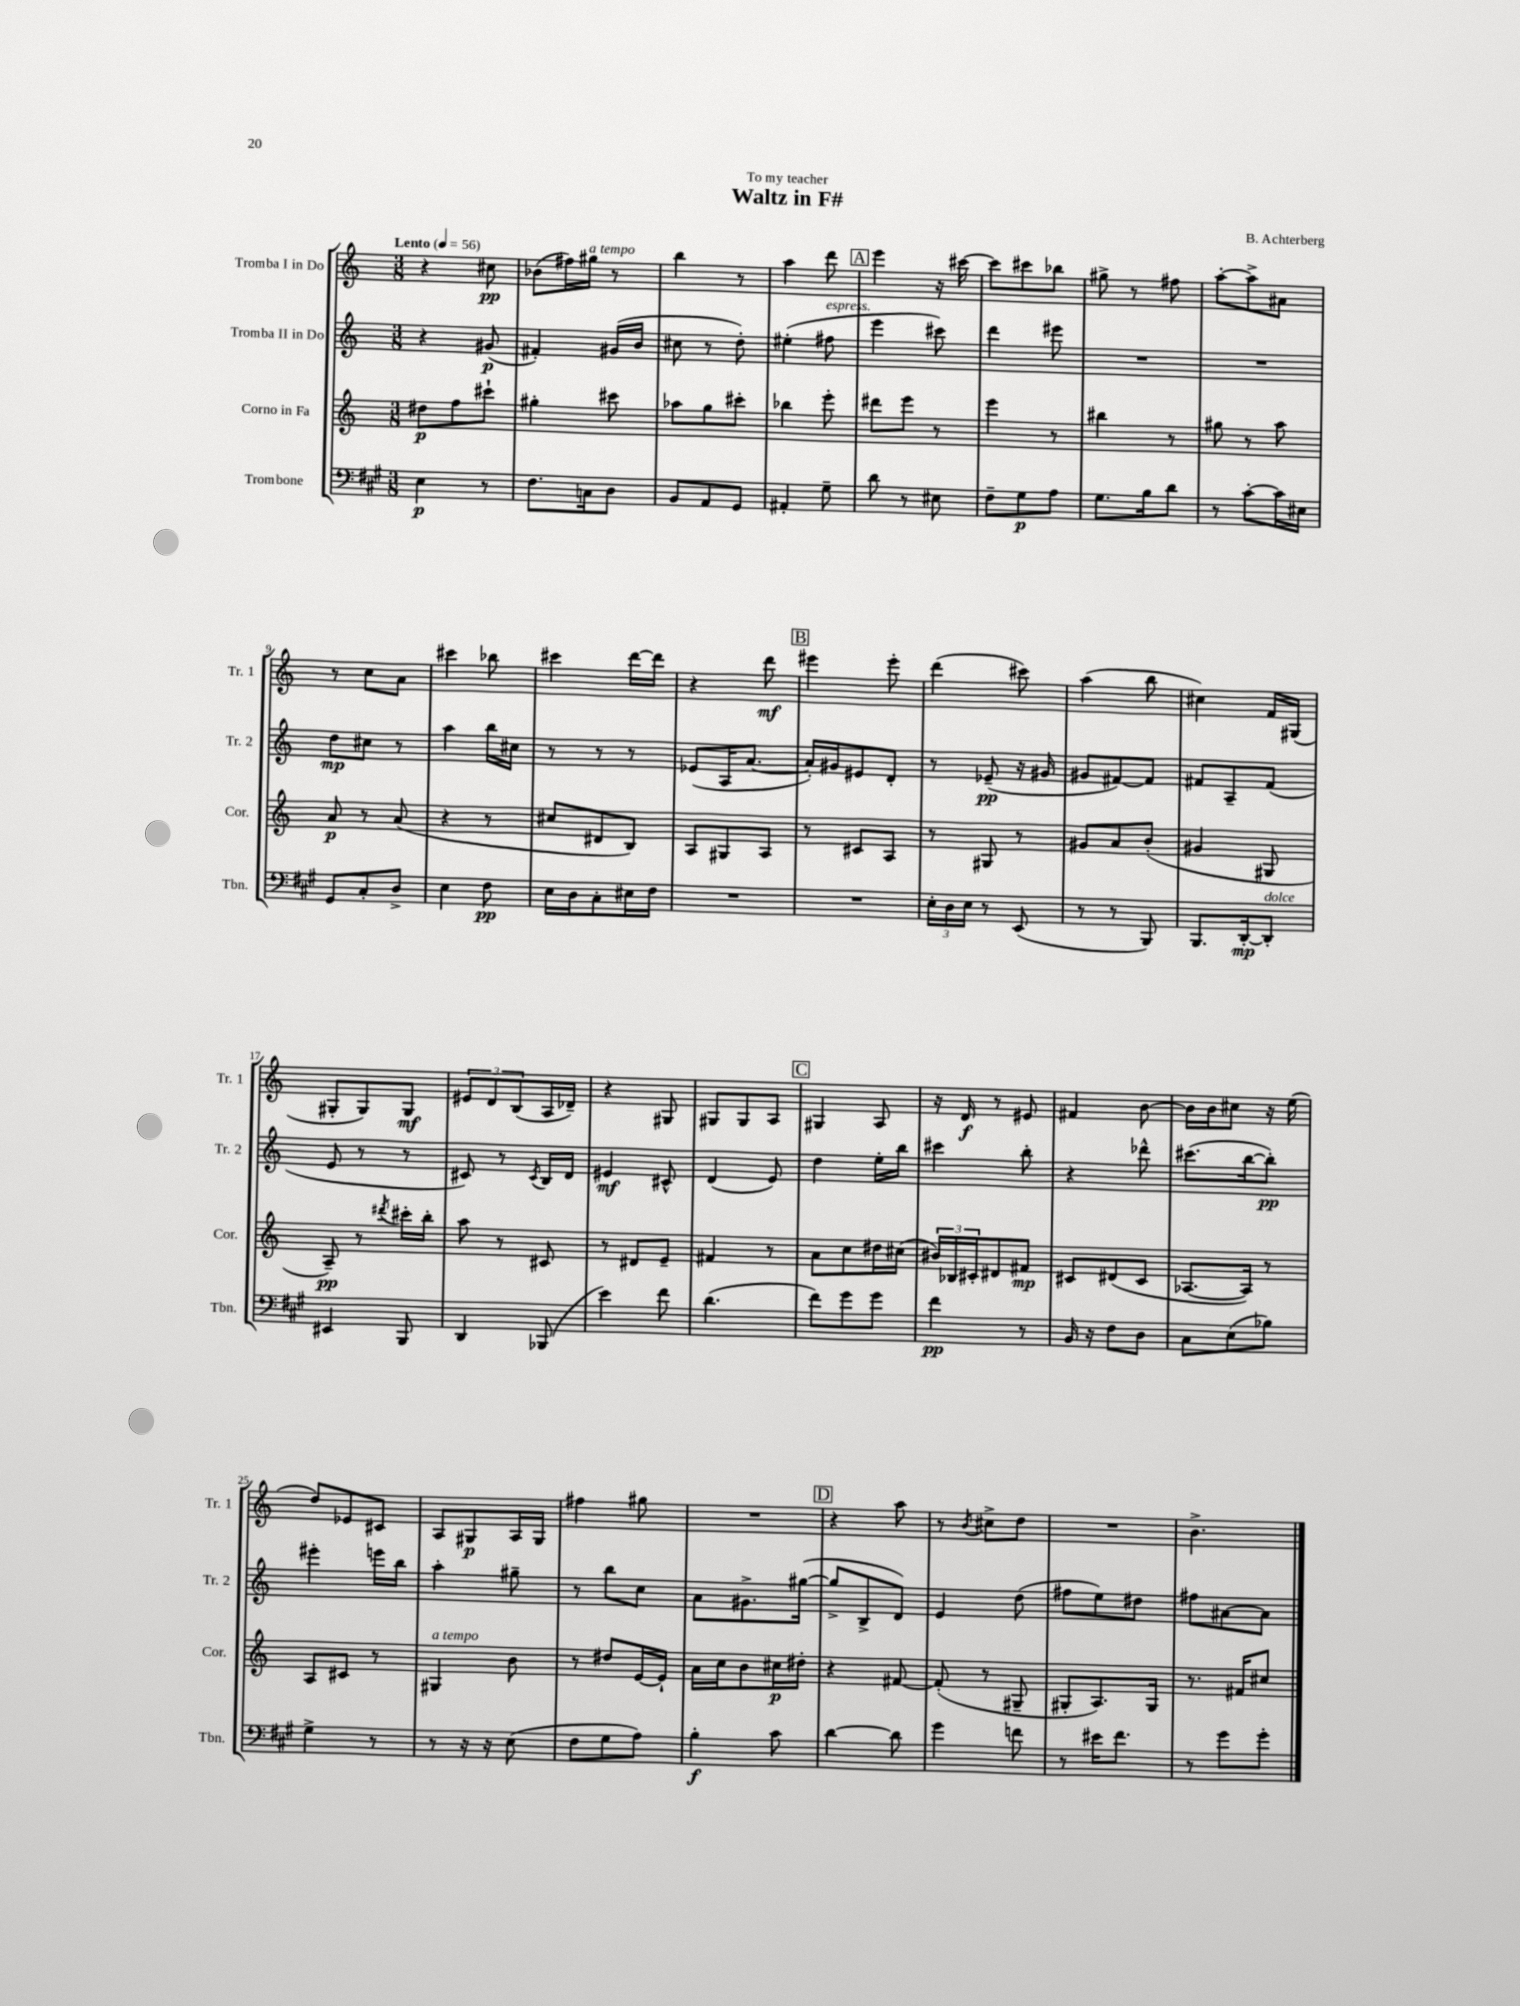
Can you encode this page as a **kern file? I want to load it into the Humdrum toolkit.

**kern	**dynam	**kern	**dynam	**kern	**dynam	**kern	**dynam
*part4	*part4	*part3	*part3	*part2	*part2	*part1	*part1
*staff4	*staff4	*staff3	*staff3	*staff2	*staff2	*staff1	*staff1
*I"Trombone	*	*I"Corno in Fa	*	*I"Tromba II in Do	*	*I"Tromba I in Do	*
*I'Tbn.	*	*I'Cor.	*	*I'Tr. 2	*	*I'Tr. 1	*
*clefF4	*	*clefG2	*	*clefG2	*	*clefG2	*
*k[f#c#g#]	*	*k[]	*	*k[]	*	*k[]	*
*M3/8	*	*M3/8	*	*M3/8	*	*M3/8	*
*MM56	*	*MM56	*	*MM56	*	*MM56	*
=1	=1	=1	=1	=1	=1	=1	=1
!	!	!	!	!	!	!LO:TX:a:B:t=Lento	!
4E\	p	8dd#X\L	p	4r	.	4r	.
.	.	8ff\	.	.	.	.	.
8r	.	8ccc#X`\J	.	(8g#X/	p	8cc#X\	pp
=2	=2	=2	=2	=2	=2	=2	=2
8.F#\L	.	4gg#X'\	.	4f#X'/)	.	(8b-X\L	.
.	.	.	.	.	.	16ff#X\L)	.
!	!	!	!	!	!	!LO:TX:a:i:t=a tempo	!
16Cn\k	.	.	.	.	.	16gg#X\JJ	.
8D\J	.	8ccc#X\	.	(16g#X/LL	.	8r	.
.	.	.	.	16b/JJ	.	.	.
=3	=3	=3	=3	=3	=3	=3	=3
8BB/L	.	8aa-X\L	.	8cc#X\	.	4bb\	.
8AA/	.	8gg\	.	8r	.	.	.
8GG#/J	.	8ccc#X'\J	.	8dd'\)	.	8r	.
=4	=4	=4	=4	=4	=4	=4	=4
4AA#X'/	.	4bb-X\	.	(4ee#X'\	.	4aa\	.
!	!	!	!	!LO:TX:a:i:t=espress.	!	!	!
8G#~\	.	8eee'\	.	8ff#X\	.	8ddd\	.
!!LO:REH:place=s1:t=A
=5	=5	=5	=5	=5	=5	=5	=5
8d\	.	8ddd#X\L	.	4eee\	.	4eee\	.
8r	.	8eee\J	.	.	.	.	.
8E#X\	.	8r	.	8ccc#X\)	.	16r	.
.	.	.	.	.	.	[16ccc#X\	.
=6	=6	=6	=6	=6	=6	=6	=6
8F#~\L	.	4eee\	.	4ddd\	.	8ccc#\L]	.
8G#\	p	.	.	.	.	8ccc#X\	.
8A\J	.	8r	.	8eee#X\	.	8bb-X\J	.
=7	=7	=7	=7	=7	=7	=7	=7
8.G#\L	.	4bb#X\	.	4.r	.	8gg#X^\	.
.	.	.	.	.	.	8r	.
16B\k	.	.	.	.	.	.	.
8d\J	.	8r	.	.	.	8ff#X\	.
=8	=8	=8	=8	=8	=8	=8	=8
8r	.	8gg#X\	.	4.r	.	[8aa'\L	.
[8c#'\L	.	8r	.	.	.	8aa^\]	.
16c#\L]	.	8aa\	.	.	.	8a#X\J	.
16E#X\JJ	.	.	.	.	.	.	.
!!LO:LB:g=z
=9	=9	=9	=9	=9	=9	=9	=9
8GG#/L	.	8a/	p	8dd\L	mp	8r	.
8C#'/	.	8r	.	8cc#X\J	.	8cc\L	.
8D^/J	.	(8a/	.	8r	.	8a\J	.
=10	=10	=10	=10	=10	=10	=10	=10
4E\	.	4r	.	4aa\	.	4ccc#X\	.
8F#\	pp	8r	.	16bb\LL	.	8bb-X\	.
.	.	.	.	16cc#X\JJ	.	.	.
=11	=11	=11	=11	=11	=11	=11	=11
16E\LL	.	8cc#X/L	.	8r	.	4ccc#X\	.
16D\J	.	.	.	.	.	.	.
8C#'\	.	8d#X/	.	8r	.	.	.
16E#X\L	.	8B/J)	.	8r	.	[16ddd\LL	.
16F#\JJ	.	.	.	.	.	16ddd\JJ]	.
=12	=12	=12	=12	=12	=12	=12	=12
4.r	.	8A/L	.	(8e-X/L	.	4r	.
.	.	8G#X/	.	16A/K	.	.	.
.	.	.	.	[8.a/J	.	.	.
.	.	8A/J	.	.	.	8ddd\	mf
!!LO:REH:place=s1:t=B
=13	=13	=13	=13	=13	=13	=13	=13
4.r	.	8r	.	16a'/LL])	.	4eee#X\	.
.	.	.	.	16g#X/J	.	.	.
.	.	8c#X/L	.	8e#X/	.	.	.
.	.	8A/J	.	8d'/J	.	8eee#'\	.
=14	=14	=14	=14	=14	=14	=14	=14
24E'\LL	.	8r	.	8r	.	(4ddd\	.
24D\	.	.	.	.	.	.	.
24E\JJ	.	.	.	.	.	.	.
8r	.	8G#X/	.	(8e-X~/	pp	.	.
(8EE/	.	8r	.	16r	.	8ccc#X\)	.
.	.	.	.	16g#X/	.	.	.
=15	=15	=15	=15	=15	=15	=15	=15
8r	.	8g#X/L	.	8g#X/L	.	(4aa\	.
8r	.	8a/	.	[8f#X/)	.	.	.
8BBB/)	.	(8b'/J	.	8f#/J]	.	8bb\	.
=16	=16	=16	=16	=16	=16	=16	=16
8.BBB/L	.	4g#X/	.	8f#X/L	.	4cc#X\)	.
.	.	.	.	8A~/	.	.	.
[16DD'/k	mp	.	.	.	.	.	.
!LO:TX:a:i:t=dolce	!	!	!	!	!	!	!
8DD'/J]	.	8G#X/	.	(8f#/J	.	16f/LL	.
.	.	.	.	.	.	(16G#X/JJ	.
!!LO:LB:g=z
=17	=17	=17	=17	=17	=17	=17	=17
4EE#X/	.	8A~/)	pp	8e/	.	8G#X'/L	.
.	.	8r	.	8r	.	8G#/)	.
.	.	8qddd#X/	.	.	.	.	.
8BBB/	.	16ccc#X'\LL	.	8r	.	8G#/J	mf
.	.	16bb'\JJ	.	.	.	.	.
=18	=18	=18	=18	=18	=18	=18	=18
4DD/	.	8aa\	.	8c#X/)	.	12e#X/L	.
.	.	.	.	.	.	12d/	.
.	.	8r	.	8r	.	.	.
.	.	.	.	.	.	(12B/	.
.	.	.	.	8qc#/	.	.	.
(8BBB-X/	.	8c#X/	.	16B/LL	.	16A/L	.
.	.	.	.	16d/JJ	.	16d-X~/JJ)	.
=19	=19	=19	=19	=19	=19	=19	=19
4e\)	.	8r	.	4e#X/	mf	4r	.
.	.	8d#X/L	.	.	.	.	.
8f#\	.	8e~/J	.	8c#X^^/	.	8G#X/	.
=20	=20	=20	=20	=20	=20	=20	=20
(4.d\	.	4f#X/	.	(4d/	.	8G#X/L	.
.	.	.	.	.	.	8G#/	.
.	.	8r	.	8e/)	.	8A/J	.
!!LO:REH:place=s1:t=C
=21	=21	=21	=21	=21	=21	=21	=21
8f#\L)	.	8a\L	.	4dd\	.	4G#X/	.
8g#\	.	8cc\	.	.	.	.	.
8g#\J	.	16dd#X\L	.	16ee'\LL	.	8A/	.
.	.	(16cc#X\JJ	.	16bb\JJ	.	.	.
=22	=22	=22	=22	=22	=22	=22	=22
4f#\	pp	24b#X/LL)	.	4ccc#X\	.	16r	.
.	.	24B-X/	.	.	.	.	.
.	.	.	.	.	.	16d/	f
.	.	24c#X'/J	.	.	.	.	.
.	.	8d#X/	.	.	.	8r	.
8r	.	8f#X/J	mp	8bb'\	.	8e#X/	.
=23	=23	=23	=23	=23	=23	=23	=23
16BB/	.	8c#X/L	.	4r	.	4f#X/	.
16r	.	.	.	.	.	.	.
8F#\L	.	(8d#X/	.	.	.	.	.
8D\J	.	8c#/J	.	8ddd-X^^\	.	[8b\	.
=24	=24	=24	=24	=24	=24	=24	=24
8C#\L	.	[8.A-X/L	.	(8.ccc#X\L	.	16b\LL]	.
.	.	.	.	.	.	16b\J	.
(8E\	.	.	.	.	.	8cc#X\J	.
.	.	16A-/Jk])	.	[16bb\k	.	.	.
8B-X\J)	.	8r	.	8bb'\J])	pp	16r	.
.	.	.	.	.	.	(16ee\	.
!!LO:LB:g=z
=25	=25	=25	=25	=25	=25	=25	=25
4G#^\	.	8A/L	.	4eee#X'\	.	8dd/L)	.
.	.	8c#X/J	.	.	.	8e-X/	.
8r	.	8r	.	16eeen\LL	.	8c#X/J	.
.	.	.	.	16bb\JJ	.	.	.
=26	=26	=26	=26	=26	=26	=26	=26
!	!	!LO:TX:a:i:t=a tempo	!	!	!	!	!
8r	.	4G#X/	.	4aa'\	.	8A/L	.
16r	.	.	.	.	.	8G#X/	p
16r	.	.	.	.	.	.	.
(8E\	.	8b\	.	8gg#X~\	.	16A/L	.
.	.	.	.	.	.	16G#/JJ	.
=27	=27	=27	=27	=27	=27	=27	=27
8F#\L	.	8r	.	8r	.	4ff#X\	.
8G#\	.	8dd#X/L	.	8bb\L	.	.	.
8A\J)	.	[16e/L	.	8cc\J	.	8gg#X\	.
.	.	16e`/JJ]	.	.	.	.	.
=28	=28	=28	=28	=28	=28	=28	=28
4B'\	f	16a\LL	.	8a\L	.	4.r	.
.	.	16cc\J	.	.	.	.	.
.	.	8b\	.	8.g#X^\	.	.	.
8c#\	.	16cc#X\L	p	.	.	.	.
.	.	16dd#X'\JJ	.	([16gg#X\Jk	.	.	.
!!LO:REH:place=s1:t=D
=29	=29	=29	=29	=29	=29	=29	=29
[4d\	.	4r	.	8gg#^/L]	.	4r	.
.	.	.	.	8B^/	.	.	.
8d\]	.	[8f#X/	.	8d/J)	.	8aa\	.
=30	=30	=30	=30	=30	=30	=30	=30
4g#\	.	(8f#'/]	.	4e/	.	8r	.
.	.	.	.	.	.	8qb/	.
.	.	8r	.	.	.	8cc#X^\L	.
8fn\	.	8G#X~/	.	(8dd\	.	8dd\J	.
=31	=31	=31	=31	=31	=31	=31	=31
8r	.	8G#X'/L	.	8ff#X\L	.	4.r	.
16e#X\KL	.	8.A/)	.	8ee\)	.	.	.
8.f#\J	.	.	.	.	.	.	.
.	.	.	.	8dd#X\J	.	.	.
.	.	16G#/Jk	.	.	.	.	.
=32	=32	=32	=32	=32	=32	=32	=32
8r	.	8.r	.	8ff#X\L	.	4.b^\	.
8g#\L	.	.	.	[8a#X\	.	.	.
.	.	16f#X/KL	.	.	.	.	.
8g#'\J	.	8cc#X/J	.	8a#\J]	.	.	.
==	==	==	==	==	==	==	==
*-	*-	*-	*-	*-	*-	*-	*-
